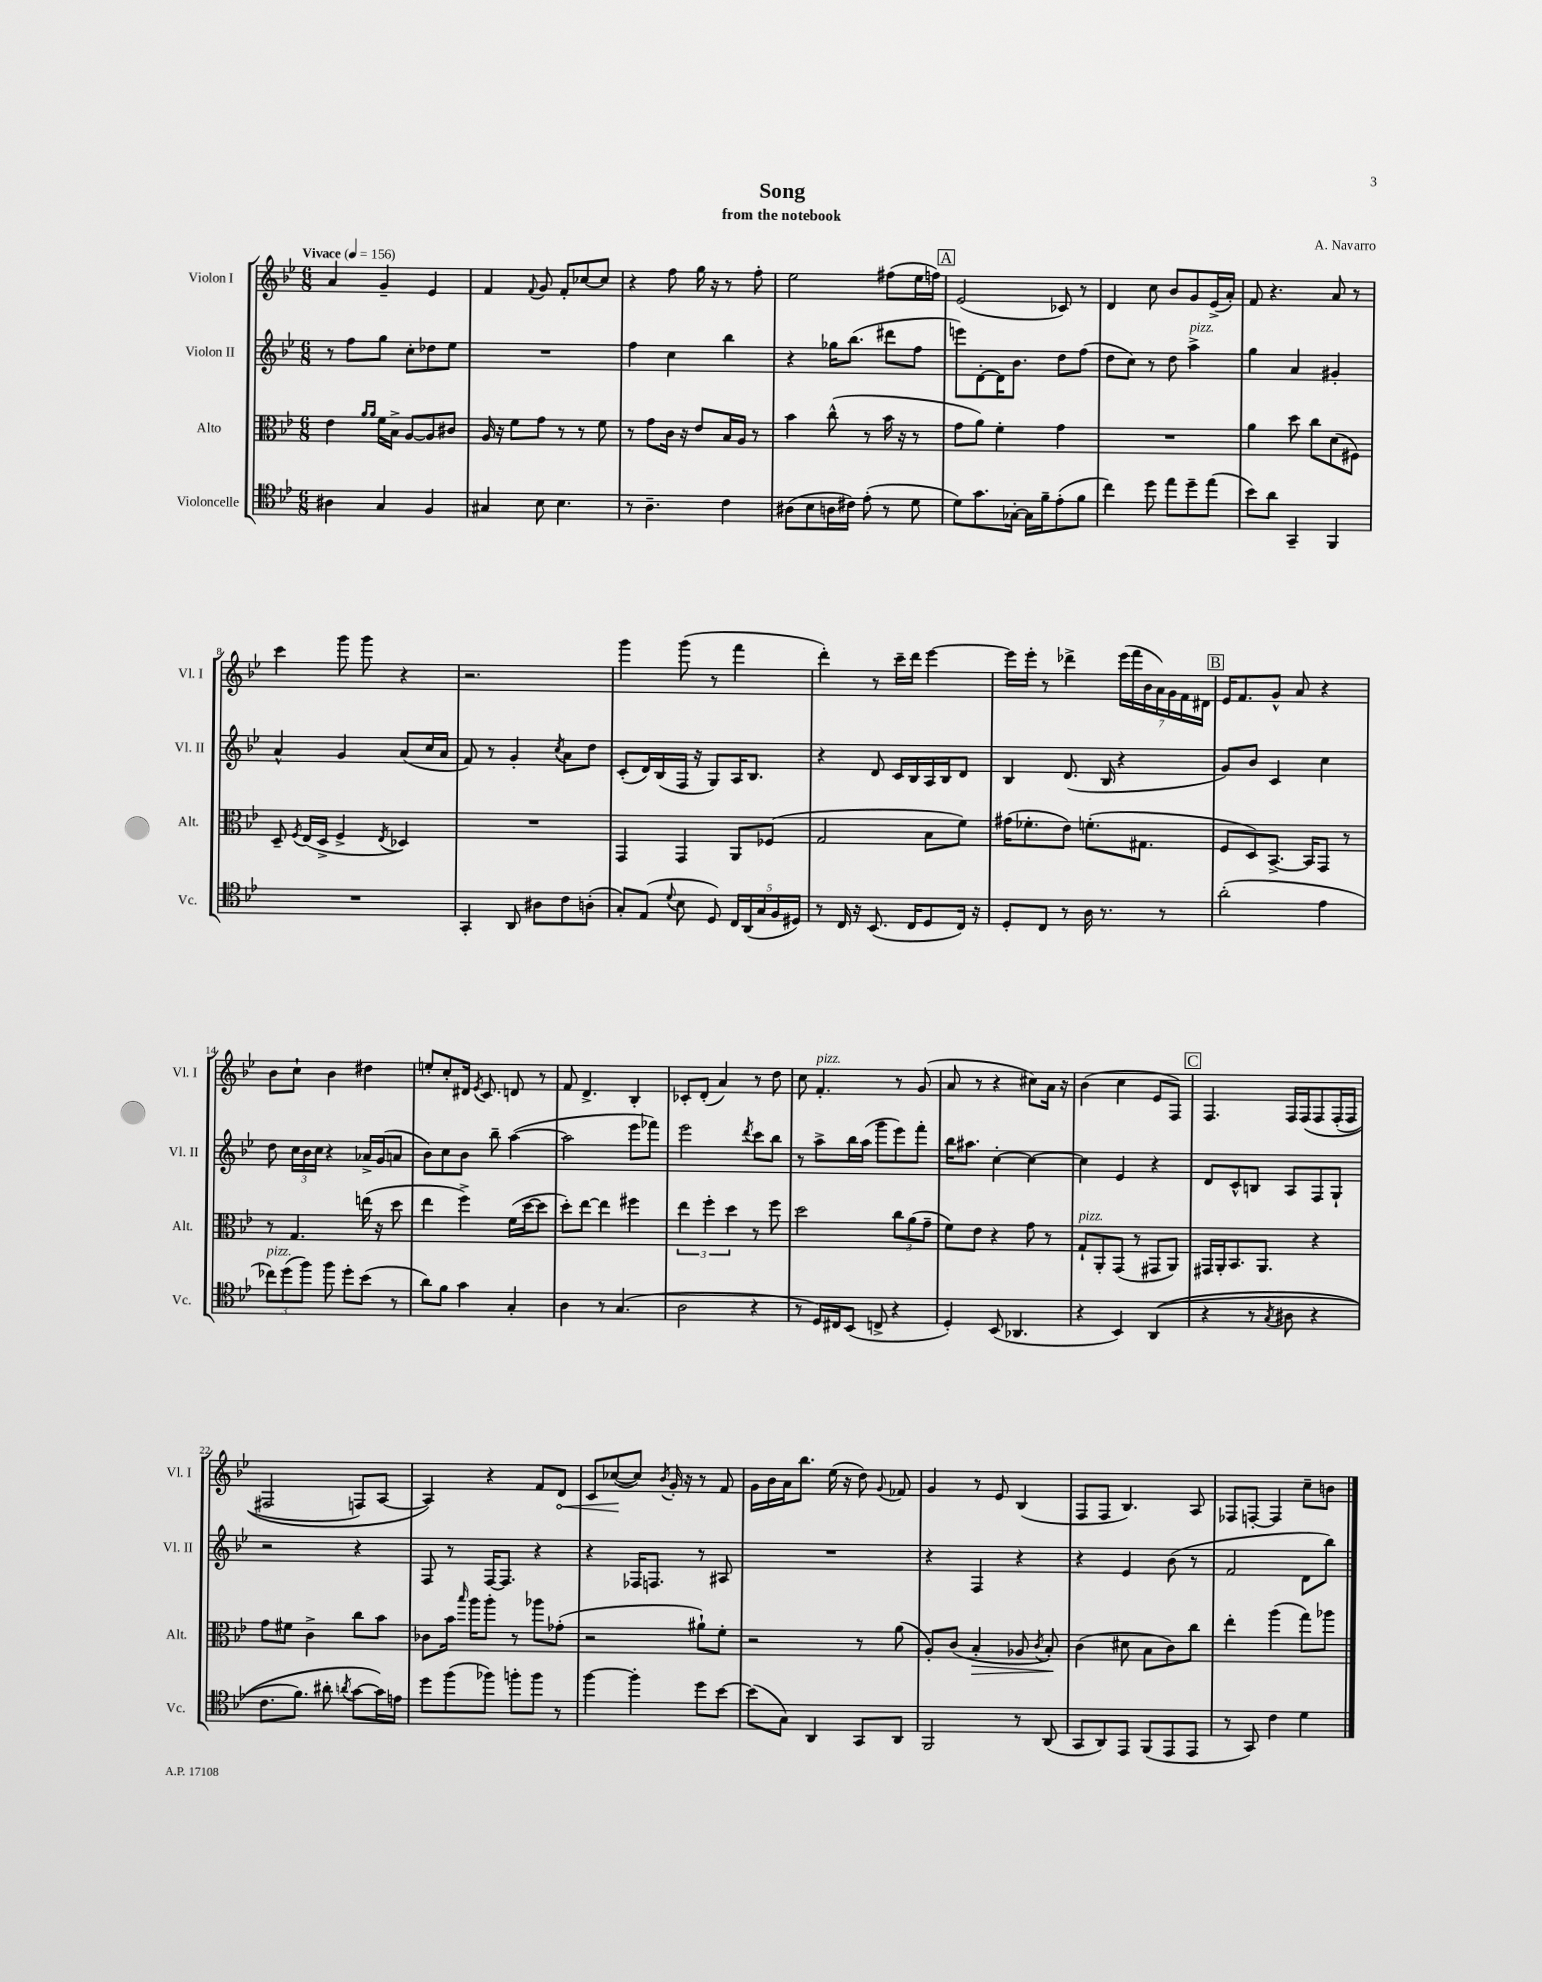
\header { title = "Song" composer = "A. Navarro" subtitle = "from the notebook" }
<<
\new StaffGroup <<
\new Staff = "s0" \with { instrumentName = "Violon I" shortInstrumentName = "Vl. I" } {
    \clef treble \key bes \major \numericTimeSignature \time 6/8 \tempo "Vivace" 4 = 156
    \autoBeamOff a'4 g'4-- ees'4 |
    f'4 \appoggiatura { f'8 } g'8 f'8[-. ces''8~ ces''8] |
    r4 f''8 g''16 r16 r8 f''8-. |
    ees''2 fis''8[( ees''16 f''16]) |
    \mark \markup { \box "A" } ees'2( ces'8) r8 |
    d'4 c''8 bes'8[ g'8 ees'16->( a'16]-.) |
    f'8 r4. a'8 r8 |
    c'''4 g'''8 g'''8 r4 |
    r2. |
    g'''4 g'''8( r8 f'''4 |
    d'''4-.) r8 c'''16[-- d'''16] ees'''4~ |
    ees'''16[ ees'''16]-. r8 des'''4-> \tuplet 7/4 { ees'''16[( f'''16 bes'16 a'16) g'16 f'16 dis'16] } |
    \mark \markup { \box "B" } ees'16[ f'8. g'8]-^ a'8 r4 |
    bes'8[ c''8]-! bes'4 dis''4 |
    e''8[-. c''8-. dis'16] \acciaccatura { ees'8 } c'8. d'8 r8 |
    f'8 d'4.-> bes4-. |
    ces'8[-. d'8]-.( a'4) r8 d''8 |
    c''8 f'4.-.^\markup { \italic "pizz." } r8 g'8( |
    a'8 r8 r4 cis''8[) a'16] r16 |
    bes'4( c''4 ees'8[ f8]) |
    \mark \markup { \box "C" } f4. f16[ f16\( f8 f16-.( f16] |
    fis2 f8[) a8]~ |
    a4\) r4 f'8[ \once \override Hairpin.circled-tip = ##t d'8]\< |
    c'8[ ces''8~\!( ces''8]) \acciaccatura { bes'8 } g'16-. r16 r8 f'8 |
    g'16[ bes'16 a'16 bes''8.] ees''16( r16 d''8) \appoggiatura { g'8 } fes'8 |
    g'4 r8 ees'8 bes4( |
    f8[ f8] bes4.) a8 |
    fes8[ f8]~-. f4 c''8[-- b'8] \bar "|." |
}
\new Staff = "s1" \with { instrumentName = "Violon II" shortInstrumentName = "Vl. II" } {
    \clef treble \key bes \major \numericTimeSignature \time 6/8
    \autoBeamOff r8 f''8[ g''8] c''8[-. des''8 ees''8] |
    R2. |
    f''4 c''4 bes''4 |
    r4 ges''16[ bes''8.]( dis'''8[ f''8] |
    \mark \markup { \box "A" } e'''8[) d'8~-. d'16 bes'8.] d''8[ f''8]( |
    d''8[ c''8]) r8 d''8 a''4->^\markup { \italic "pizz." } |
    g''4 a'4 gis'4-. |
    a'4-^ g'4 a'8[( c''16 a'16] |
    f'8) r8 g'4-. \acciaccatura { c''8 } a'8[ d''8] |
    c'8[-.( d'16) bes16( f16] r16 g8[) a16 bes8.] |
    r4 d'8 c'16[ bes16 a16 bes16 d'8] |
    bes4 d'8.( bes16 r4 |
    \mark \markup { \box "B" } g'8[) bes'8] c'4 c''4 |
    d''8 \tuplet 3/2 { c''16[ bes'16 c''16] } r4 aes'16[-> g'16( a'8] |
    bes'8[) c''8 bes'8] bes''8-- a''4~( |
    a''2 ees'''8[ fes'''8]) |
    ees'''2 \acciaccatura { d'''8 } c'''8[ bes''8] |
    r8 a''8[-> bes''16 a''16]( g'''8[ ees'''8) f'''8]-. |
    bes''16[ ais''8.] c''4~-. c''4~ |
    c''4 ees'4 r4 |
    \mark \markup { \box "C" } d'8[ c'8-^ b8] a8[ f8 g8]-! |
    r2 r4 |
    f8 r8 f16[~ f8.] r4 |
    r4 fes16[ f8.] r8 ais8 |
    R2. |
    r4 f4 r4 |
    r4 ees'4 bes'8( r8 |
    f'2 d'8[ bes''8]) \bar "|." |
}
\new Staff = "s2" \with { instrumentName = "Alto" shortInstrumentName = "Alt." } {
    \clef alto \key bes \major \numericTimeSignature \time 6/8
    \autoBeamOff ees'4 \grace { a'16[ a'16] } f'16[ bes16]-> a8[~ a8 cis'8] |
    a16 r16 f'8[ g'8] r8 r8 f'8 |
    r8 g'8[ c'16] r16 ees'8[ bes16 a16] r8 |
    bes'4 c''8-^( r8 bes'16 r16 r8 |
    \mark \markup { \box "A" } g'8[ a'8]) f'4-. g'4 |
    R2. |
    a'4 d''8 c''8[ d'8( fis8]) |
    d8-- \acciaccatura { f8 } ees16[( d16]-> f4-> \acciaccatura { ees8 } des4) |
    R2. |
    g,4 g,4 a,8[ fes8]( |
    g2 bes8[ f'8]) |
    gis'16[( fes'8.-. ees'8]) f'8.[-.( gis8.] |
    \mark \markup { \box "B" } f8[ d8) bes,8.]~-> bes,16[ g,8] r8 |
    r8 g4. e''16( r16 d''8 |
    ees''4 f''4->) f'16[( d''16~ d''8] |
    d''8[-.) ees''8]~ ees''4 fis''4 |
    \tuplet 3/2 { ees''4 f''4-. d''4 } r8 f''8 |
    d''2 \tuplet 3/2 { c''8[ a'8( g'8]-- } |
    f'8[) ees'8] r4 g'8 r8 |
    g8[-!^\markup { \italic "pizz." } a,8-. g,8]( r8 gis,8[ a,8]) |
    \mark \markup { \box "C" } gis,16[ a,16-. bes,8. a,8.] r4 |
    g'8[ fis'8] c'4-> c''8[ bes'8] |
    ces'8[ bes'16] \grace { bes''16 } a''16[ a''8]-. r8 aes''8[ ges'8]-.( |
    r2 ais'8[-!) f'8]-. |
    r2 r8 a'8( |
    a8[-.) c'8]( bes4-.\> aes8 \acciaccatura { c'8 } bes8-.\!) |
    c'4( dis'8 bes8[ c'8) c''8] |
    ees''4-. a''4( g''8[) aes''8] \bar "|." |
}
\new Staff = "s3" \with { instrumentName = "Violoncelle" shortInstrumentName = "Vc." } {
    \clef tenor \key bes \major \numericTimeSignature \time 6/8
    \autoBeamOff ais4 g4 f4 |
    gis4 bes8 bes4. |
    r8 a4.-- c'4 |
    ais8[( bes8 a16 cis'16]) ees'8-.( r8 d'8 |
    \mark \markup { \box "A" } d'8[) g'8. ges16]~-. ges16[ f'16-- ees'8-.( f'8] |
    c''4) d''8 ees''8[ d''8-- ees''8]( |
    bes'8[) a'8] g,4-- f,4 |
    R2. |
    g,4-. a,8 ais8[ c'8 a8]-.( |
    g8[-.) ees8]( \appoggiatura { d'8 } bes8 d8) \tuplet 5/4 { c16[ a,16( g16 f16 dis16]) } |
    r8 c16 r16 bes,8.( c16[ d8 c16]) r16 |
    d8[-. c8] r8 a16 r8. r8 |
    \mark \markup { \box "B" } a'2-.( ees'4 |
    \tuplet 3/2 { ces''8[^\markup { \italic "pizz." }) d''8( f''8]) } f''8 d''8[-. bes'8]( r8 |
    a'8[) f'8] g'4 g4-. |
    a4 r8 g4.( |
    a2 r4 |
    r8 d16[) cis16 bes,8]( c8-> r4 |
    d4-.) bes,8( aes,4. |
    r4 bes,4) a,4(\( |
    \mark \markup { \box "C" } r4 r8 \acciaccatura { g8 } ais8 r4 |
    c'8.[ f'8.]) ais'8-. \acciaccatura { a'8 } g'8[~ g'16\) e'16] |
    d''8[ f''8( fes''8]) f''8[-. f''8] r8 |
    f''4~ f''4-. d''8[ bes'8]~ |
    bes'8[( g8]) a,4 g,8[ a,8] |
    f,2 r8 a,8( |
    g,8[ a,8) ees,8] f,8[( ees,8 ees,8] |
    r8 g,8) c'4 d'4 \bar "|." |
}
>>
>>
